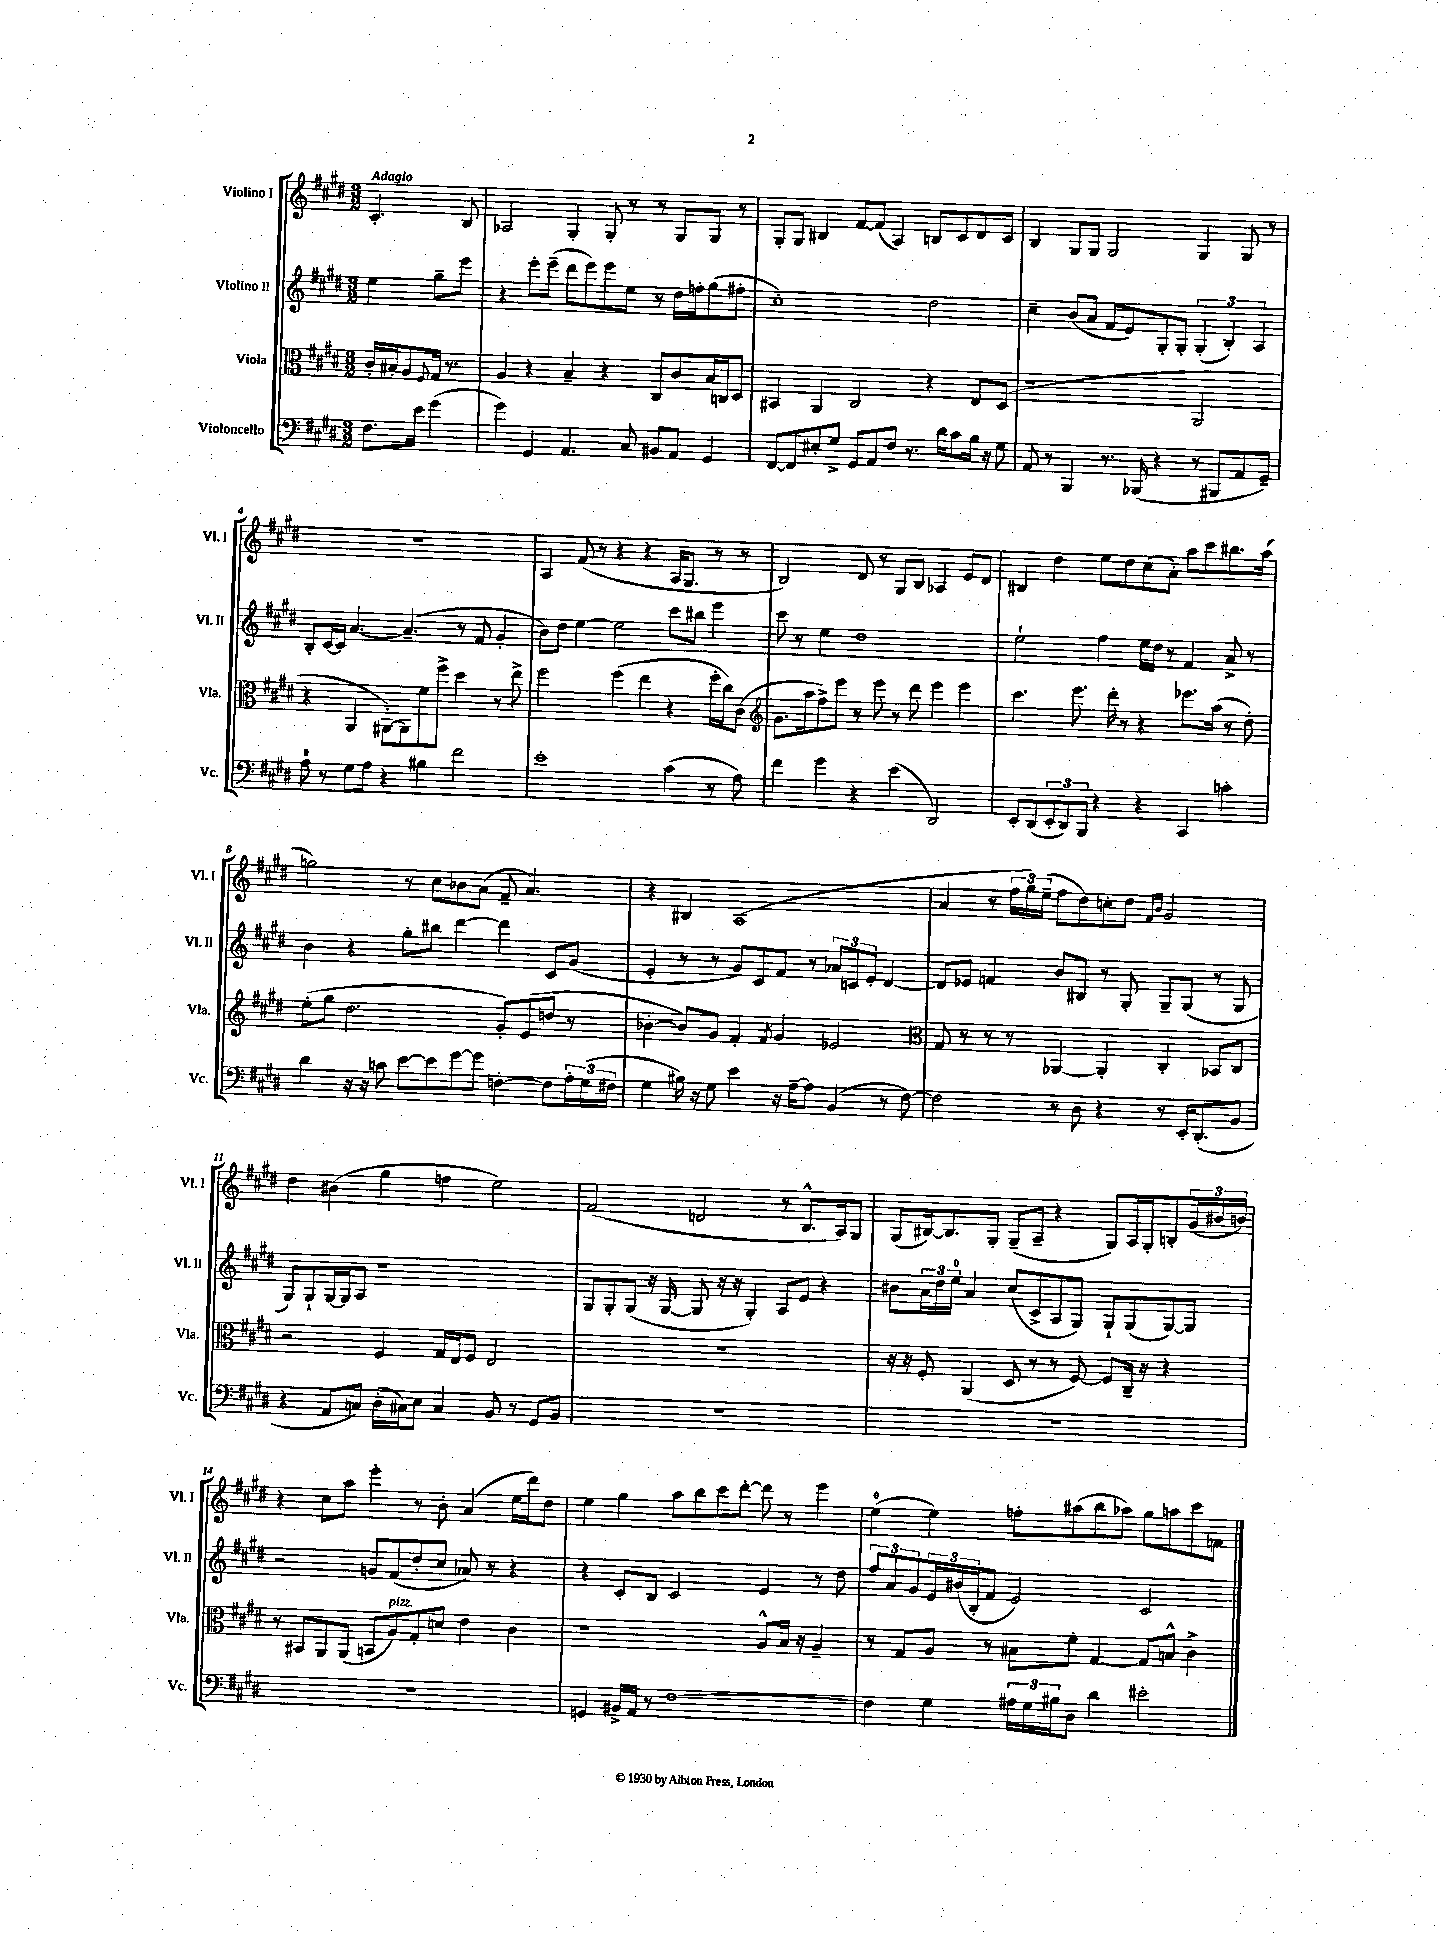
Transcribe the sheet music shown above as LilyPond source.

<<
\new StaffGroup <<
\new Staff = "s0" \with { instrumentName = "Violino I" shortInstrumentName = "Vl. I" } {
    \clef treble \key e \major \numericTimeSignature \time 3/2 \partial 2 \tempo "Adagio"
    cis'4.-. b8 |
    aes2 gis4-. gis8-. r8 r8 gis8 gis8 r8 |
    gis8-. gis8 bis4 fis'8~ fis'8( a4) b8 cis'8 dis'8 cis'8 |
    b4 gis8 gis8 gis2 gis4 gis8 r8 |
    R1. |
    a4 fis'8( r8 r4 r4 a16 gis8. r8 r8 |
    b2) dis'8 r8 gis8 b8 aes4 e'8 dis'8 |
    bis4 dis''4 e''8 dis''8 cis''8( a'8-.) a''8 cis'''8 bis''8. a''16( |
    g''2) r8 cis''8 bes'8 a'8( fis'8-- a'4.) |
    r4 bis4 a1( |
    a'4 r8 \tuplet 3/2 { fis''16 gis''16) e''16--( } fis''8 dis''8) c''8-. dis''8 \grace { fis'16 b'16 } gis'2 |
    dis''4 bis'4( gis''4 f''4 e''2) |
    fis'2( d'2 r8 b8.-^ a16) gis8 |
    gis8( bis16~) bis8. gis8-. gis8--( a8-- r4 gis8) a16 gis16-. b8-. \tuplet 3/2 { gis'16( bis'16 b'16) } |
    r4 cis''8 a''8 e'''4-. r8 b'8-. a'4( e''16 dis'''16) dis''8 |
    e''4 gis''4 a''8 b''8 cis'''8 dis'''8~-. dis'''8 r8 e'''4 |
    e''4-0( e''4) f''8-. ais''8( b''8 aes''8) gis''8 a''8 cis'''8 f'8 \bar "|." |
}
\new Staff = "s1" \with { instrumentName = "Violino II" shortInstrumentName = "Vl. II" } {
    \clef treble \key e \major \numericTimeSignature \time 3/2 \partial 2
    e''4 gis''8-- e'''8 |
    r4 e'''8-. e'''8--( dis'''8 e'''8) e'''8 e''8 r8 dis''16 f''16-. gis''8( fis''8-. |
    cis''1-.) dis''2 |
    cis''4-- b'8( a'8 fis'8 e'8) gis8-. gis8-. \tuplet 3/2 { gis4-.( b4-.) a4 } |
    b8-. cis'16~ cis'16 a'4.~ a'4.--( r8 fis'8 gis'4-. |
    b'8) dis''8 e''4~ e''2 cis'''8 bis''8 e'''4 |
    cis'''8 r8 e''4 dis''1 |
    e''2-! fis''4 e''16 dis''16 r8 fis'4 a'8-> r8 |
    b'4 r4 gis''8-. bis''8 dis'''4~ dis'''4 cis'8 gis'8( |
    e'4-. r8 r8 gis'8) cis'8 fis'8 r8 \tuplet 3/2 { aes'8 c'8 e'8-. } dis'4~ |
    dis'8 ees'8 f'4 b'8 bis8 r8 gis8-. gis8-- gis8( r8 gis8 |
    gis8) gis8-! gis16~ gis16 a8 r1 |
    gis8 gis8-. gis8( r16 gis16~ gis8 r16 r16 gis4-.) a8 e'8 r4 |
    bis'8 \tuplet 3/2 { a'16 dis''16 e''16-0 } a'4 cis''8( cis'8-> a8 gis8) gis8-! gis8( gis8~) gis8 |
    r2 g'8 fis'8( dis''8-. cis''8 aes'8) r8 r4 |
    r4 cis'8-. b8 cis'2 e'4 r8 dis''8 |
    \tuplet 3/2 { fis''8 a'8 gis'8 } \tuplet 3/2 { e'16 bis'16( b16-. } fis'8 e'2) cis'2 \bar "|." |
}
\new Staff = "s2" \with { instrumentName = "Viola" shortInstrumentName = "Vla." } {
    \clef alto \key e \major \numericTimeSignature \time 3/2 \partial 2
    cis'16-. bis16-. a8 \appoggiatura { fis8 } gis16 r8. |
    a4 r4 b4-- r4 cis8 cis'8 b16 c16 dis8 |
    bis,4 a,4 cis2 r4 e8 dis8( |
    r1 a,2 |
    r4 a,4 ais,8~-.) ais,8 fis'8 fis''8-> dis''4 r8 e''8-> |
    fis''2 fis''4( e''4 r4 fis''16-. cis''16) cis'8( |
    \clef treble gis'8. a''16 fis''8->) e'''8 r8 e'''8 r8 dis'''8 e'''4 e'''4 |
    cis'''4. e'''8. dis'''16-. r8 r4 ees'''8. a''16( r8 dis''8-.) |
    e''8-.( gis''8 dis''2. gis'8-.) e'8( d''8 r8 |
    bes'4~-. bes'8) gis'8 fis'4-. \acciaccatura { fis'8 } gis'4 ees'2 |
    \clef alto gis8 r8 r8 r8 aes,4~ aes,4-. cis4-. bes,8 cis8 |
    r2 fis4 gis16 e16 fis8 e2 |
    R1. |
    r16 r16 fis8-. a,4( dis8 r8 r8 fis8~) fis8 cis16-- r16 r4 |
    r8 bis,8 a,8 a,8( b,8 a8^\markup { \italic "pizz." }) gis8-. d'8 e'4 cis'4 |
    r1 a8-^ b16 r16 a4-- |
    r8 gis8 a8 r8 bis8 fis'8-. gis4~ gis8 b8-^ cis'4-> \bar "|." |
}
\new Staff = "s3" \with { instrumentName = "Violoncello" shortInstrumentName = "Vc." } {
    \clef bass \key e \major \numericTimeSignature \time 3/2 \partial 2
    fis8. e'16 gis'4( |
    gis'4) gis,4 a,4. cis8 bis,8 a,8 gis,4 |
    fis,8~ fis,8 eis8-. gis8-> gis,8 a,8 fis8 r8. dis'16 cis'8 b16 r16 gis8 |
    a,8 r8 b,,4 r8. bes,,16( r4 r8 bis,,8 a,8 gis,8--) |
    a8-0 r8 gis8 a8 r4 bis4 fis'2 |
    e'1-. cis'4( r8 a8) |
    fis'4 gis'4 r4 e'4( dis,2) |
    e,8-. dis,8( \tuplet 3/2 { e,8-. dis,8) b,,8 } r4 r4 cis,4 c'4-. |
    dis'4 r16 r16 c'8 e'8~ e'8 gis'8~ gis'8 f4~-. f8 \tuplet 3/2 { a16-. gis16( fis16 } |
    gis4 bis16) r16 gis8 e'4 r16 a16~-- a8 b,4( r8 fis8~) |
    fis2 r8 dis8 r4 r8 e,16-. dis,8.-.( b,8 |
    r4 a,8 c8) dis16-.( cis16) e8 cis4 b,8 r8 gis,8 b,8 |
    R1. |
    R1. |
    R1. |
    g,4 bis,16-> a,16 r8 fis1~ |
    fis4 gis4 \tuplet 3/2 { ais16 gis16 bis16 } dis8 dis'4 eis'2-. \bar "|." |
}
>>
>>
